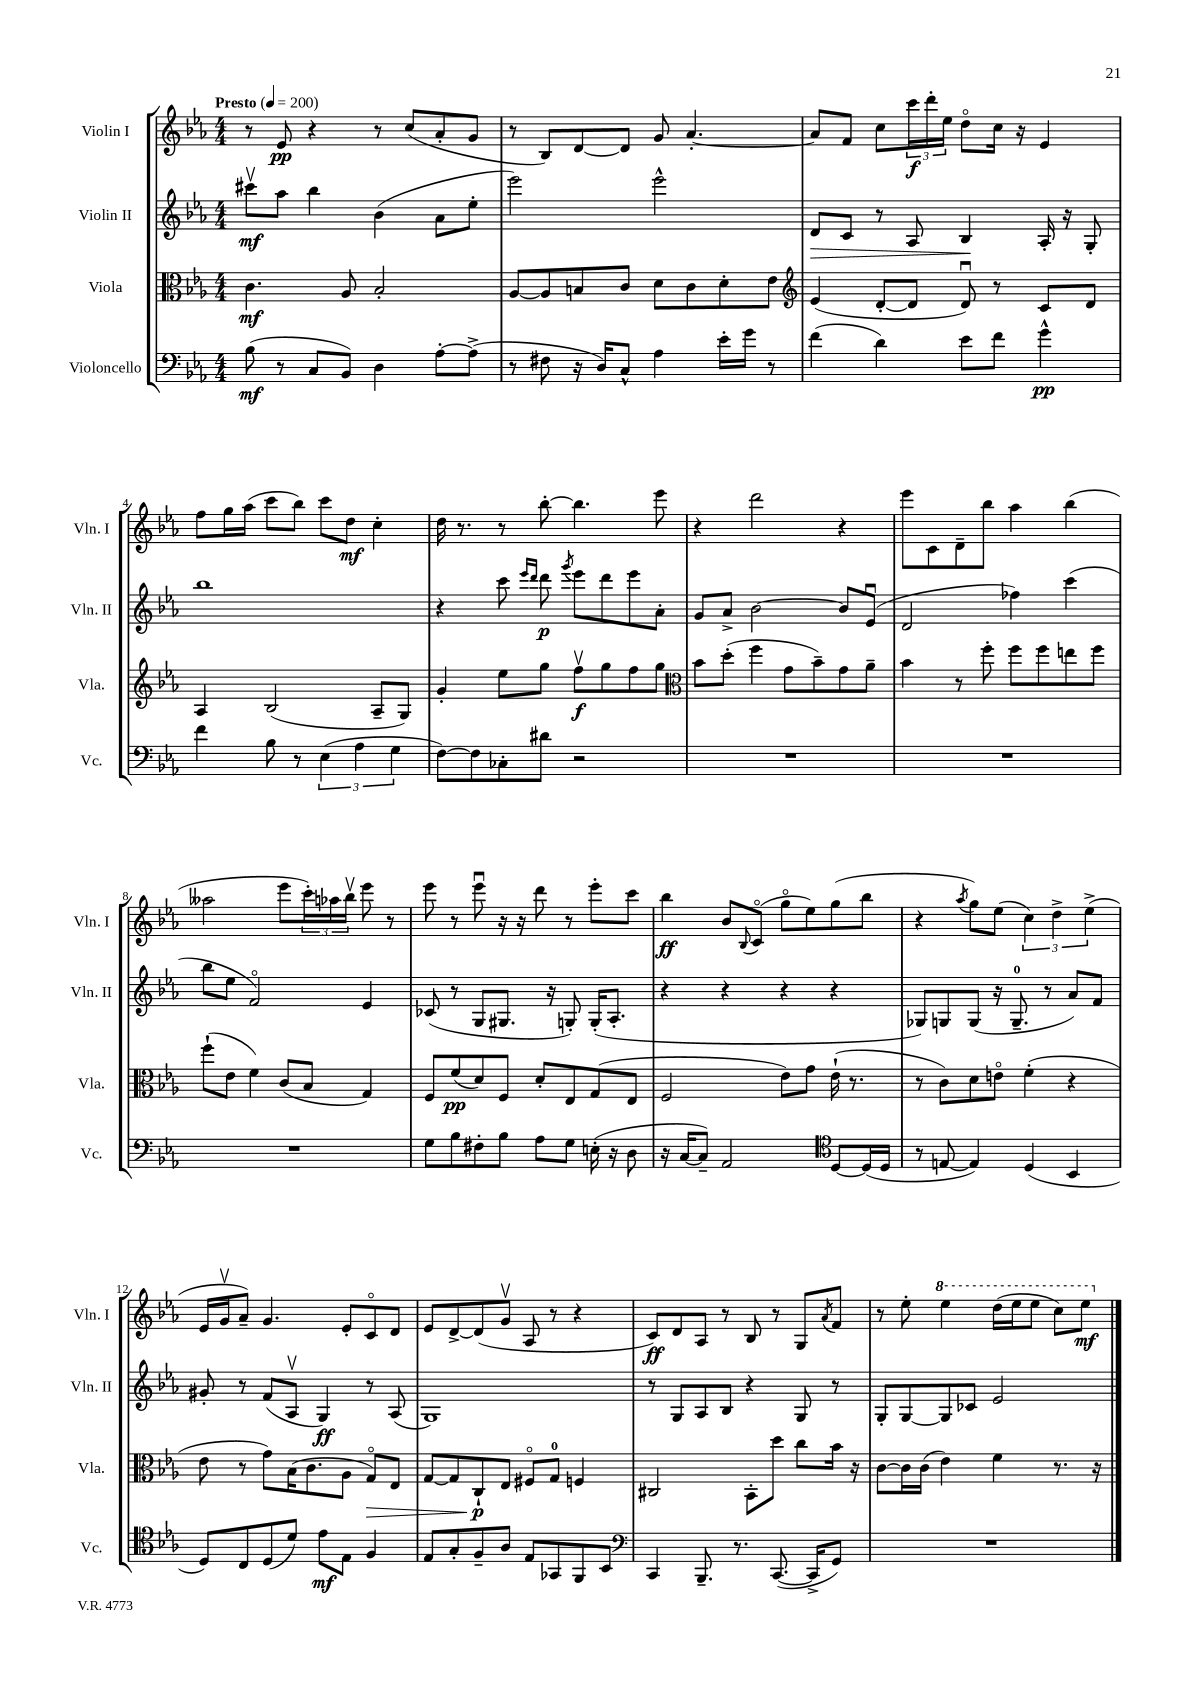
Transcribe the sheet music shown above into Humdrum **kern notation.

**kern	**kern	**kern	**kern
*staff4	*staff3	*staff2	*staff1
*clefF4	*clefC3	*clefG2	*clefG2
*k[b-e-a-]	*k[b-e-a-]	*k[b-e-a-]	*k[b-e-a-]
*M4/4	*M4/4	*M4/4	*M4/4
*MM200	*MM200	*MM200	*MM200
(8B-	4.c	8ccc#v	8r
8r	.	8aa-	8e-
8C	.	4bb-	4r
8BB-)	8A-	.	.
4D	2B-'	(4b-	8r
.	.	.	(8cc
[8A-'	.	8a-	8a-'
(8A-^]	.	8ee-'	8g
=	=	=	=
8r	[8A-	2eee-)	8r
8F#	8A-]	.	8B-)
16r	8B	.	[8d
16D)	.	.	.
8C^^	8c	.	8d]
4A-	8d	2eee-^^	8g
.	8c	.	[4.a-'
16e-'	8d'	.	.
16g	.	.	.
8r	8e-	.	.
=	=	=	=
*	*clefG2	*	*
(4f	(4e-	8d	8a-]
.	.	8c	8f
4d)	[8d'	8r	8cc
.	8d]	8A-	24ccc
.	.	.	24ddd'
.	.	.	24ee-
8e-	8du)	4B-	8ddo
8f	8r	.	16cc
.	.	.	16r
4g^^	8c	16A-'	4e-
.	.	16r	.
.	8d	8G'	.
=	=	=	=
4f	4A-	1bb-	8ff
.	.	.	16gg
.	.	.	(16aa-
8B-	(2B-	.	8ccc
8r	.	.	8bb-)
(6E-	.	.	8ccc
.	.	.	8dd
6A-	.	.	.
.	8A-~	.	4cc'
6G	.	.	.
.	8G)	.	.
=	=	=	=
[8F)	4g'	4r	16dd
.	.	.	8.r
8F]	.	.	.
8C-'	8ee-	8ccc	8r
.	.	16qqeee-	.
.	.	16qqddd	.
8d#	8gg	8ddd	[8bb-'
.	.	8qggg	.
2r	8ffv	8eee-	4.bb-]
.	8gg	8ddd	.
.	8ff	8eee-	.
.	8gg	8a-'	8eee-
=	=	=	=
*	*clefC3	*	*
1r	8b-	8g	4r
.	(8dd'	8a-^	.
.	4ff	[2b-	2ddd
.	8g	.	.
.	8b-~)	.	.
.	8g	8b-]	4r
.	8a-~	(8e-u	.
=	=	=	=
1r	4b-	2d	8eee-
.	.	.	8c
.	8r	.	8d~
.	8ff'	.	8bb-
.	8ff	4ff-)	4aa-
.	8ff	.	.
.	8ee	(4ccc	(4bb-
.	8ff	.	.
=	=	=	=
1r	(8ff`	8bb-	2aa--
.	8e-	8ee-	.
.	4f)	2fo)	.
.	(8c	.	8eee-
.	8B-	.	24ccc')
.	.	.	24aa-
.	.	.	24bb-v
.	4G)	4e-	8eee-
.	.	.	8r
=	=	=	=
8G	8F	(8c-	8eee-
8B-	(8f	8r	8r
8F#'	8d)	8G	8eee-u
8B-	8F	8.G#	16r
.	.	.	16r
8A-	8d'	.	8ddd
.	.	16r	.
8G	8E-	8G')	8r
(16E'	(8G	(16G'	8eee-'
16r	.	8.A-'	.
8D	8E-	.	8ccc
=	=	=	=
16r	2F	4r	4bb-
[16C	.	.	.
8C~])	.	.	.
2AA-	.	4r	8b-
.	.	.	8qqB-
.	.	.	(8co
.	8e-)	4r	8ggo
.	8g	.	8ee-)
*clefC4	*	*	*
[8D	(16e-`	4r	(8gg
.	8.r	.	.
(16D]	.	.	8bb-
16D	.	.	.
=	=	=	=
8r	8r	8G-)	4r
[8E	8c)	8G	.
.	.	.	8qaa-
4E])	8d	(8G	8gg)
.	8eo	16r	(8ee-
.	.	8.G~	.
(4D	(4f'	.	6cc)
.	.	8r	.
.	.	.	6dd^
4BB-	4r	8a-)	.
.	.	.	(6ee-^
.	.	8f	.
=	=	=	=
8D)	8e-	8g#'	16e-
.	.	.	16gv
8C	8r	8r	8a-~)
(8D	8g)	(8f	4.g
8d)	(16B-	8A-v	.
.	8.c	.	.
8e-	.	4G)	.
8E-	8A-	.	8e-'
4F	8Go)	8r	8co
.	8E-	(8A-	8d
=	=	=	=
8E-	[8G	1G)	8e-
8G'	8G]	.	[8d^
8F~	8C`	.	(8d]
8A-	8E-	.	8gv
8E-	8F#o	.	8A-
8GG-	8G	.	8r
8FF	4F	.	4r
8BB-	.	.	.
=	=	=	=
*clefF4	*	*	*
4CC	2C#	8r	8c)
.	.	8G	8d
8.BBB-~	.	8A-	8A-
.	.	8B-	8r
8.r	.	.	.
.	8BB-'	4r	8B-
([8.CC	8dd	.	8r
.	8cc	8G	8G
16CC^]	.	.	.
.	.	.	8qa-
8GG)	16b-	8r	8f
.	16r	.	.
=	=	=	=
1r	[8c	8G'	8r
.	16c]	[8G	8ee-'
.	(16c	.	.
.	4e-)	8G]	4eee-
.	.	8c-	.
.	4f	2e-	(16ddd
.	.	.	16eee-
.	.	.	8eee-
.	8.r	.	8ccc)
.	.	.	8eee-
.	16r	.	.
==	==	==	==
*-	*-	*-	*-
